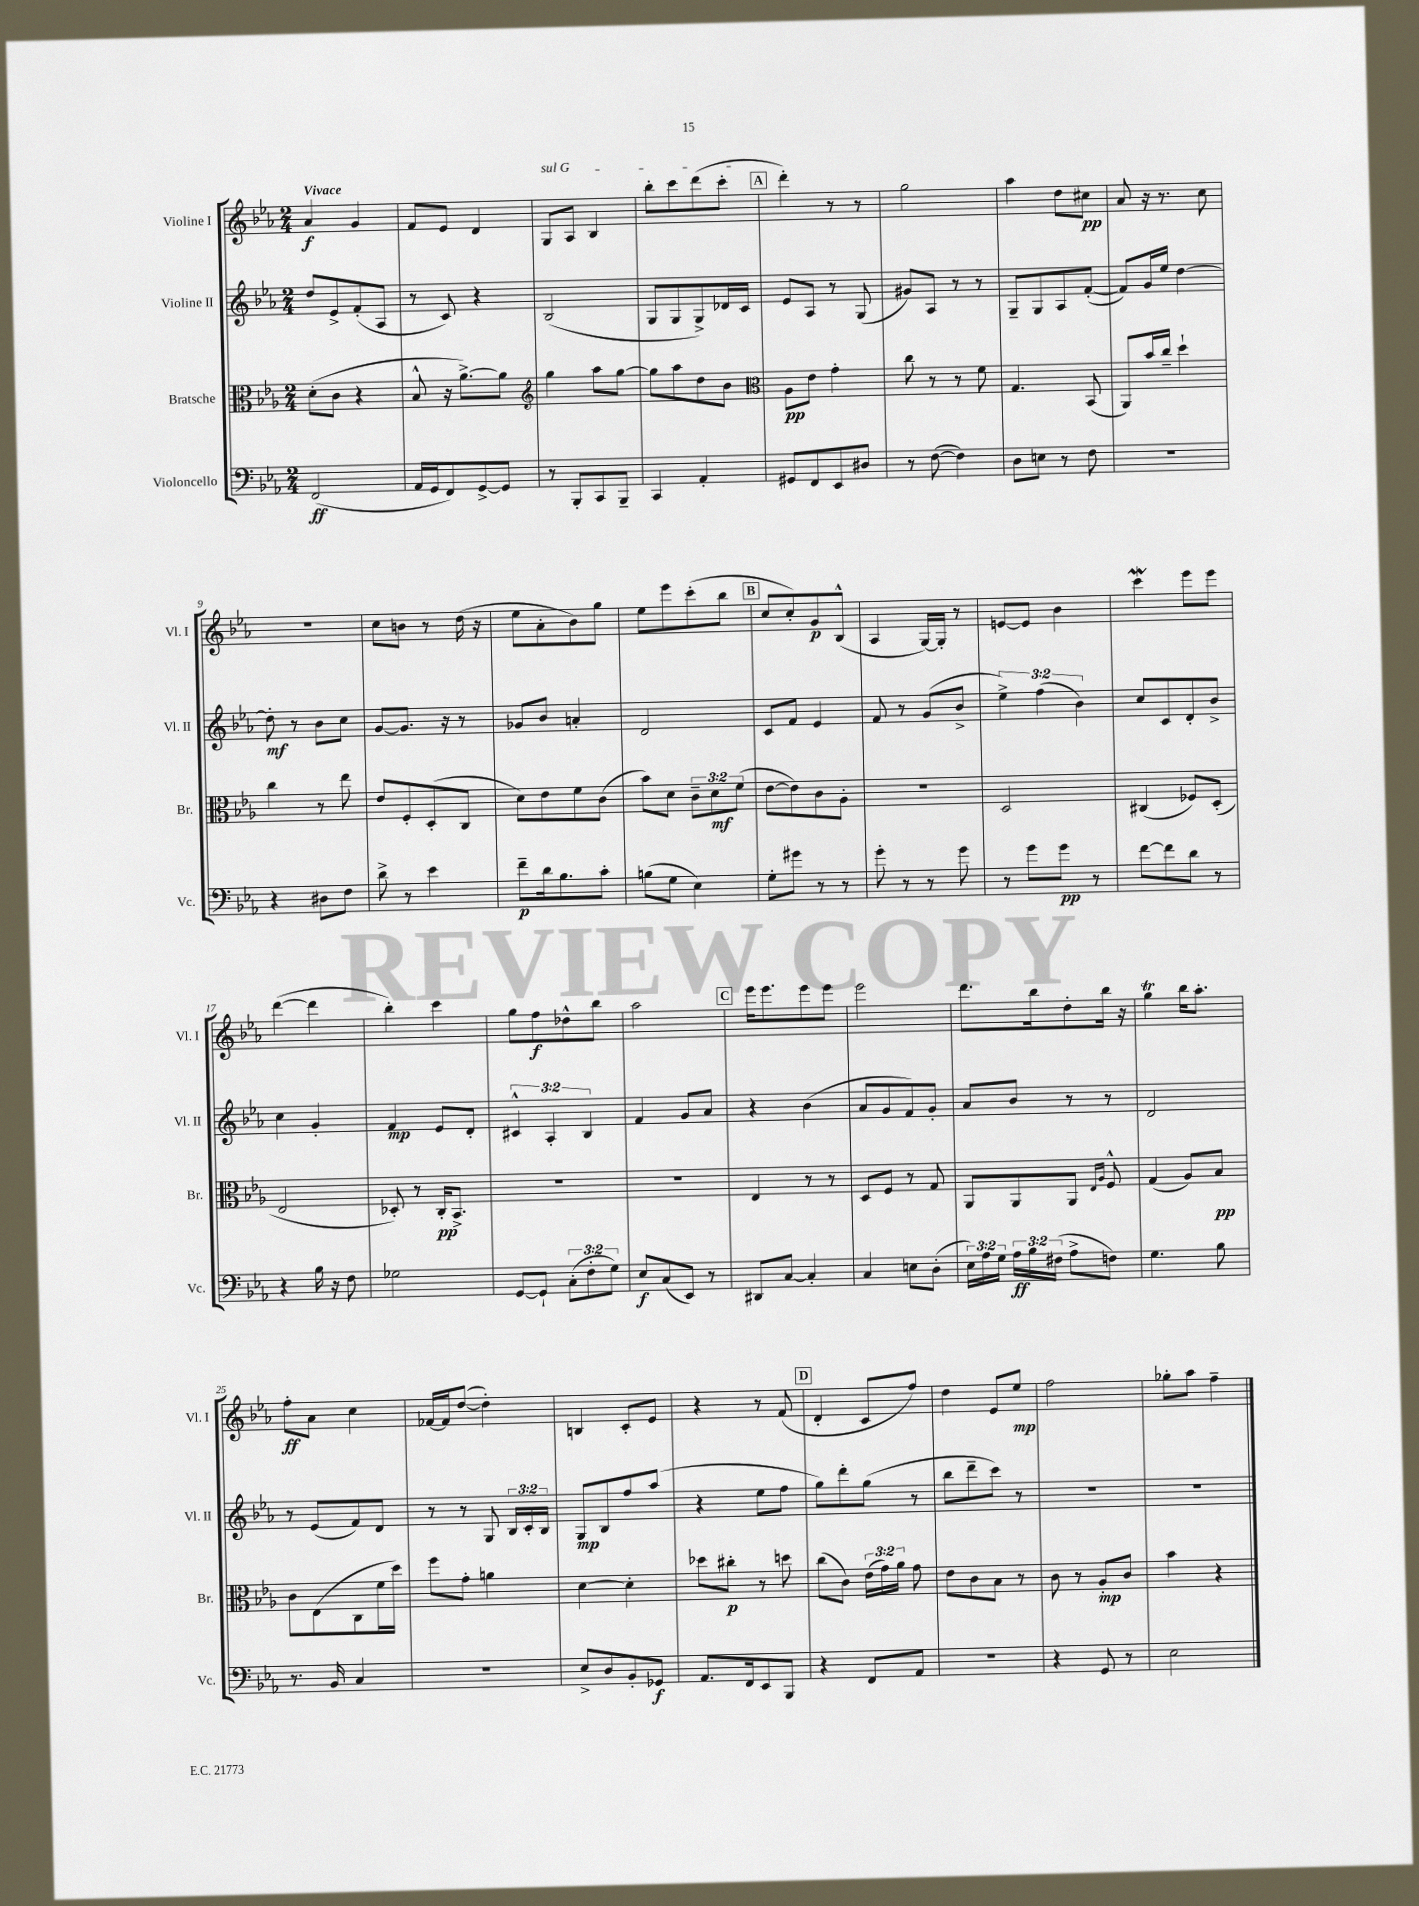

**kern	**kern	**kern	**kern
*staff4	*staff3	*staff2	*staff1
*clefF4	*clefC3	*clefG2	*clefG2
*k[b-e-a-]	*k[b-e-a-]	*k[b-e-a-]	*k[b-e-a-]
*M2/4	*M2/4	*M2/4	*M2/4
(2FF	(8d'	8dd	4a-
.	8c	8e-^	.
.	4r	(8f'	4g
.	.	8A-	.
=	=	=	=
16AA-	8B-^^	8r	8f
16GG	.	.	.
8FF)	16r	8c)	8e-
.	[8.a-^)	.	.
[8GG^	.	4r	4d
8GG]	8a-]	.	.
=	=	=	=
*	*clefG2	*	*
8r	4gg	(2B-	8G
8BBB-'	.	.	8A-
8CC	8aa-	.	4B-
8BBB-~	[8gg	.	.
=	=	=	=
4CC	8gg]	8G	8bb-'
.	8aa-	8G	8ccc
4AA-'	8dd	8G^)	(8ddd
.	8b-	16d-	8ccc'
.	.	16c	.
=	=	=	=
*	*clefC3	*	*
8GG#	8A-	8e-	4ddd')
8FF	8e-	8A-	.
8EE-	4g'	8r	8r
8D#	.	(8G	8r
=	=	=	=
8r	8cc	8g#)	2gg
([8F	8r	8A-	.
4F])	8r	8r	.
.	8f	8r	.
=	=	=	=
8D	4.G	8G~	4aa-
8E	.	8G	.
8r	.	8A-	8dd
8F	(8BB-	([8f'	8cc#
=	=	=	=
2r	8AA-)	8f])	8a-
.	16b-	16g	16r
.	16cc~	16ee-	8.r
.	4dd`	[4dd	.
.	.	.	8cc
=	=	=	=
4r	4cc	8dd']	2r
.	.	8r	.
8D#	8r	8b-	.
8F	8ee-	8cc	.
=	=	=	=
8d^	8e-	[8g	8cc
8r	8F'	8.g]	8b
4e-	(8D'	.	8r
.	.	16r	.
.	8C	8r	(16dd
.	.	.	16r
=	=	=	=
8f~	8d)	8g-	8ee-
16d	8e-	8b-	8a-'
8.B-	.	.	.
.	8f	4a'	8b-)
8c'	(8c	.	8gg
=	=	=	=
(8B	8b-)	2d	8ee-
8G	8d	.	8eee-
4E-)	12c~	.	(8ccc'
.	12d	.	.
.	.	.	8bb-
.	(12f	.	.
=	=	=	=
8G'	[8e-	8c	8cc
8g#	8e-])	8f	8cc')
8r	8c	4e-	8g
8r	8A-'	.	(8B-^^
=	=	=	=
8g'	2r	8f	4A-
8r	.	8r	.
8r	.	(8g	[16G)
.	.	.	16G']
8g	.	8b-^	8r
=	=	=	=
8r	2D	6ee-^)	[8e
8g	.	.	8e]
.	.	(6ff	.
8g	.	.	4b-
.	.	6b-)	.
8r	.	.	.
=	=	=	=
[8f	(4C#	8cc	4ccc
8f]	.	8c	.
8d	8F-)	8d'	8eee-
8r	(8D'	8b-^	8eee-
=	=	=	=
4r	2E-	4cc	([4ddd
16B-	.	4g'	4ddd]
16r	.	.	.
8F	.	.	.
=	=	=	=
2G-	8D-')	4f	4bb-')
.	8r	.	.
.	16C'	8e-	4ccc
.	8.BB-^	.	.
.	.	8d'	.
=	=	=	=
[8GG	2r	6c#^^	8gg
8GG`]	.	.	8ff
.	.	6A-'	.
(12C'	.	.	8dd-^^
12F'	.	6B-	.
.	.	.	8bb-
12G)	.	.	.
=	=	=	=
8E-	2r	4f	2aa-
(8C	.	.	.
8EE-)	.	8g	.
8r	.	8a-	.
=	=	=	=
8DD#	4E-	4r	16eee-
.	.	.	8.eee-
[8C	.	.	.
4C']	8r	(4b-	8eee-
.	8r	.	8eee-
=	=	=	=
4C	8D	8a-	2eee-
.	8F	8g	.
8E	8r	8f)	.
(8D'	8G	8g'	.
=	=	=	=
24E-)	8AA-	8a-	8.ddd
24A-	.	.	.
24G	.	.	.
24A-	8AA-	8b-	.
24B-	.	.	.
.	.	.	16bb-
(24F#	.	.	.
8A-^	8AA-	8r	8dd'
.	16qqE-	.	.
.	16qqA-	.	.
8F)	8F^^	8r	16bb-
.	.	.	16r
=	=	=	=
4.G	(4G	2d	4gg
.	8A-)	.	16bb-
.	.	.	8.aa-'
8B-	8B-	.	.
=	=	=	=
8.r	8c	8r	8ff'
.	(8E-	(8e-	8a-
16BB-	.	.	.
4C	8C	8f)	4cc
.	16f	8d	.
.	16dd)	.	.
=	=	=	=
2r	8ff	8r	[16f-
.	.	.	16f-]
.	8g'	8r	([8dd
.	4a	8G	4dd'])
.	.	24B-	.
.	.	24c'	.
.	.	24B-	.
=	=	=	=
8E-^	[4d	8G	4B
8D	.	8B-	.
8BB-'	4d']	8ff	8c'
8GG-	.	(8aa-	8e-
=	=	=	=
8.AA-	8dd-	4r	4r
.	8cc#'	.	.
16FF	.	.	.
8EE-	8r	8ee-	8r
8BBB-	8dd	8ff	(8f
=	=	=	=
4r	(8cc	8gg)	4d'
.	8c)	8ddd'	.
8FF	(24e-	(8gg	8c
.	24g)	.	.
.	24a-	.	.
8AA-	8g	8r	8ff)
=	=	=	=
2r	8e-	8bb-	4dd
.	8c	8ddd~	.
.	8B-	8ccc)	8e-
.	8r	8r	8ee-
=	=	=	=
4r	8c	2r	2ff
.	8r	.	.
8GG	8A-'	.	.
8r	8c	.	.
=	=	=	=
2E-	4b-	2r	8gg-'
.	.	.	8aa-
.	4r	.	4ff~
==	==	==	==
*-	*-	*-	*-
